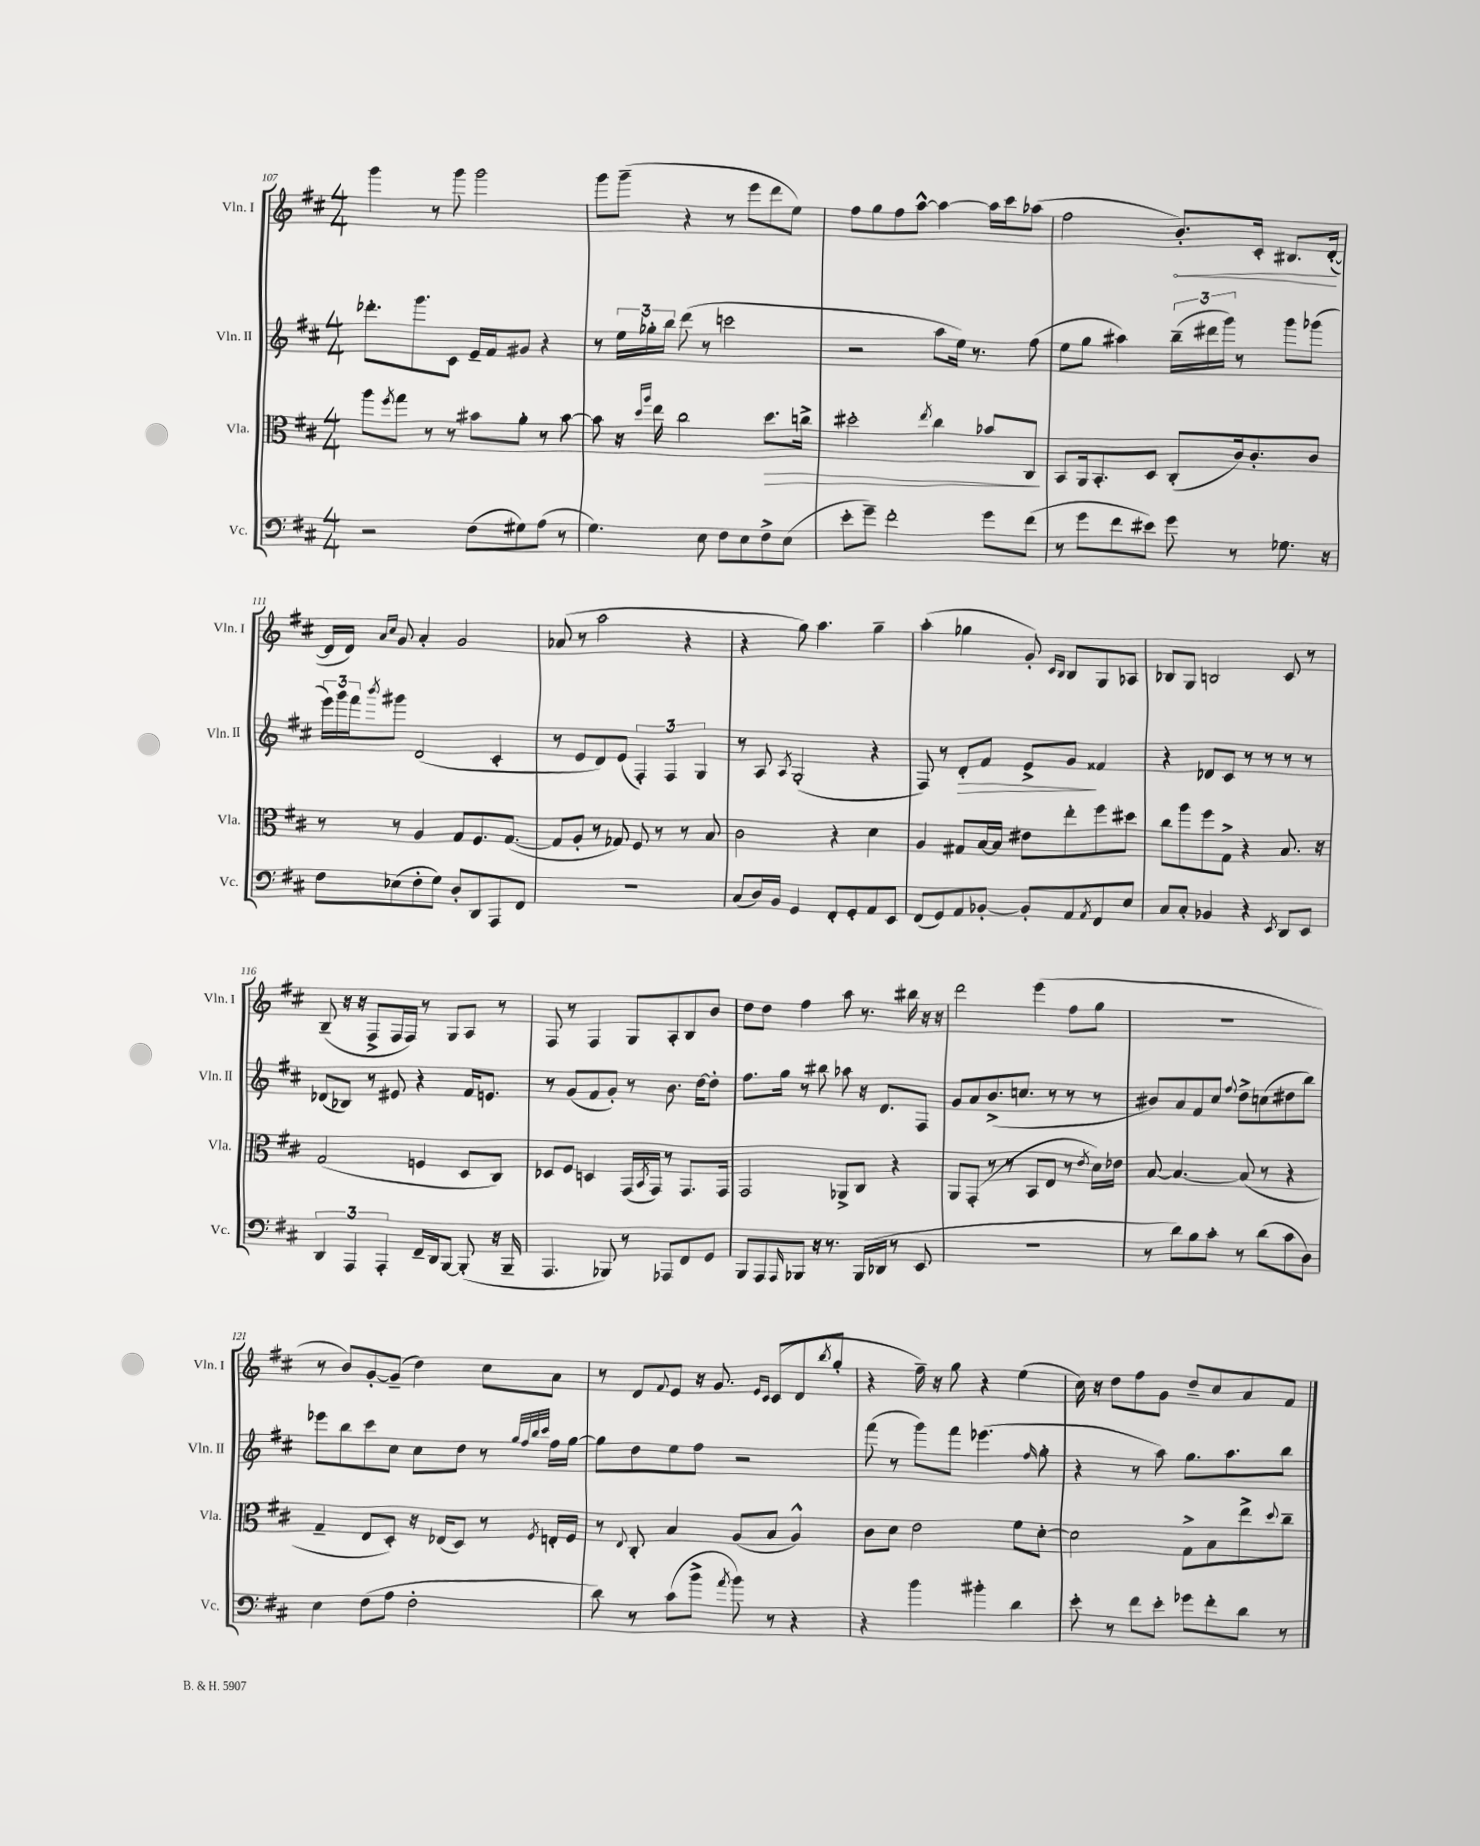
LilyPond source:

<<
\new StaffGroup <<
\new Staff = "s0" \with { instrumentName = "Vln. I" shortInstrumentName = "Vln. I" } {
    \clef treble \key d \major \numericTimeSignature \time 4/4
    g'''4 r8 g'''8 g'''2 |
    g'''8 g'''8--( r4 r8 e'''8 d'''8 e''8) |
    fis''8 g''8 fis''8 a''8~-^ a''4~ a''16 cis'''16 aes''8( |
    fis''2 \once \override Hairpin.circled-tip = ##t b'8.-.\<) cis'16-. bis8. d'16~-.\!( |
    d'16 d'16) \grace { a'16 cis''16 } g'8 a'4-. g'2 |
    aes'8( r8 a''2 r4 |
    r4 g''8) a''4. g''4-- |
    a''4-.( ges''4 g'8-.) \grace { cis'16 b16 } b8 g8 aes8 |
    bes8 g8 b2 cis'8 r8 |
    b8--( r16 r16 fis8-> fis16 fis16) r8 g8 a8 r8 |
    fis8 r8 fis4 g8 a8-. b8 b'8 |
    d''8 d''8 fis''4 a''8 r8. bis''16 r16 r16 |
    d'''2 e'''4( fis''8 g''8 |
    R1 |
    r8 b'8) g'8~-. g'8--( d''4) cis''8 a'8 |
    r8 d'8 \appoggiatura { fis'8 } e'8 r16 g'8. \grace { e'16 cis'16 } cis'8( d'8 \acciaccatura { b''8 } g''8-. |
    r4 fis''16--) r16 g''8 r4 e''4( |
    cis''16) r16 d''8 fis''8 g'8 d''8-- cis''8 a'8 fis'8 \bar "|." |
}
\new Staff = "s1" \with { instrumentName = "Vln. II" shortInstrumentName = "Vln. II" } {
    \clef treble \key d \major \numericTimeSignature \time 4/4
    des'''8.-. g'''8. cis'8 e'16-- fis'16 gis'8 r4 |
    r8 \tuplet 3/2 { e''16 ges''16-. b''16 } d'''8( r8 c'''2 |
    r2 a''8 e''16) r8. fis''8( |
    e''8 g''8 ais''4) \tuplet 3/2 { b''16--( dis'''16 g'''16) } r8 g'''8 ges'''8( |
    \tuplet 3/2 { e'''16) g'''16 fis'''16 } \acciaccatura { b'''8 } gis'''8 d'2( cis'4-. |
    r8 e'8 d'8) e'8( \tuplet 3/2 { fis4-.) fis4 g4 } |
    r8 a8 \acciaccatura { a8 } g2-.( r4 |
    fis8) r8 d'8-.\> fis'8 e'8-> g'8\! fisis'4 |
    r4 des'8 cis'8 r8 r8 r8 r8 |
    des'8( bes8) r8 eis'8 r4 fis'16 e'8. |
    r8 g'8( fis'8 g'8-.) r8 b'8. d''16~ d''8-. |
    fis''8. g''16 r8 bis''8 aes''8 r16 d'8. fis8 |
    g'8 a'8 b'8.->( c''8. r8 r8 r8 |
    bis'8) a'8 fis'8 cis''8 \appoggiatura { fis''8 } d''8-> c''8( dis''8 b''8) |
    ees'''8 b''8 cis'''8 cis''8 cis''8 d''8 r8 \grace { g''32 fis''32 b''32 cis'''32 } fis''16 g''16~ |
    g''8 d''8 e''8 fis''8 r2 |
    fis'''8( r8 g'''8) fis'''8 ees'''4.( \grace { fis''16 } g''8-. |
    r4 r8 a''8) g''8. a''8. b''8 \bar "|." |
}
\new Staff = "s2" \with { instrumentName = "Vla." shortInstrumentName = "Vla." } {
    \clef alto \key d \major \numericTimeSignature \time 4/4
    a''8 \acciaccatura { fis''8 } g''8 r8 r8 bis'8 a'8-. r8 bis'8~ |
    bis'8 r16 \grace { d''16 a''16 } e''16 cis''2 d''8.\> c''16-> |
    dis''2-. \acciaccatura { e''8 } cis''4 bes'8 cis8\! |
    b,8 a,16 b,8.-. d8 cis8-.( cis'16) cis'8.-. cis'8 |
    r8 r8 a4 g8 fis8. g8.~( |
    g8 a8-. r8 ges8) fis8 r8 r8 b8 |
    cis'2 r4 d'4 |
    a4 gis8 b16~ b16 eis'8 e''8-. fis''8 dis''8 |
    cis''8 a''8 fis''8 g8-> r4 b8. r16 |
    g2( f4 d8 cis8) |
    des8 fis8 d4 g,16( \acciaccatura { b,8 } g,16) r8 g,8. g,16 |
    g,2 aes,8-> cis8 r4 |
    a,8 g,8-.( r8 r8 b,8 e8 r8 \acciaccatura { e'8 } d'16) ees'16 |
    b8~ b4.~ b8( r8 r4 |
    g4-- e8 d8-.) r16 ees16( d8) r8 \acciaccatura { fis8 } e16-. fis16 |
    r8 \appoggiatura { e8 } cis8-. b4 a8( b8 a4-^) |
    cis'8 d'8 e'2 fis'8 d'8~-. |
    d'2 g8-> b8 e''8-> \appoggiatura { d''8 } cis''8-- \bar "|." |
}
\new Staff = "s3" \with { instrumentName = "Vc." shortInstrumentName = "Vc." } {
    \clef bass \key d \major \numericTimeSignature \time 4/4
    r2 fis8( gis8) a8( r8 |
    g4.) e8 fis8 e8 fis8-> e8( |
    e'8-. g'8--) fis'2-. g'8 fis'8( |
    r8 g'8 fis'8 eis'8) g'8 r8 ges8. r16 |
    fis8 ees8( fis8-. g8) d8-. d,8 a,,8 fis,8 |
    R1 |
    cis8( d16) b,16 g,4 fis,8-. g,8-. a,8 e,8 |
    fis,8( g,8) a,8 bes,8~-. bes,8-. a,8 \acciaccatura { a,8 } fis,8 e8 |
    cis8 cis8-. bes,4 r4 \acciaccatura { e,8 } d,8 e,8 |
    \tuplet 3/2 { d,4 a,,4 a,,4-. } fis,16-- d,16 b,,8~ b,,8-.( r16 b,,16-- |
    a,,4. bes,,8) r8 aes,,8 fis,8 g,8 |
    b,,8 a,,8 \grace { a,,16 } bes,,8 r16 r8. bes,,16( des,16 r8 e,8 |
    R1 |
    r8 d'8) b8 cis'8-. r8 d'8( cis'8 d8) |
    e4 fis8( a8 fis2-. |
    d'8) r8 cis'8( b'8-> \acciaccatura { a'8 } b'8) r8 r4 |
    r4 b'4 bis'4-. d'4 |
    e'8-. r8 fis'8 e'8-. ges'8 fis'8-. d'8 r8 \bar "|." |
}
>>
>>
\layout { \context { \Score currentBarNumber = #107 } }
